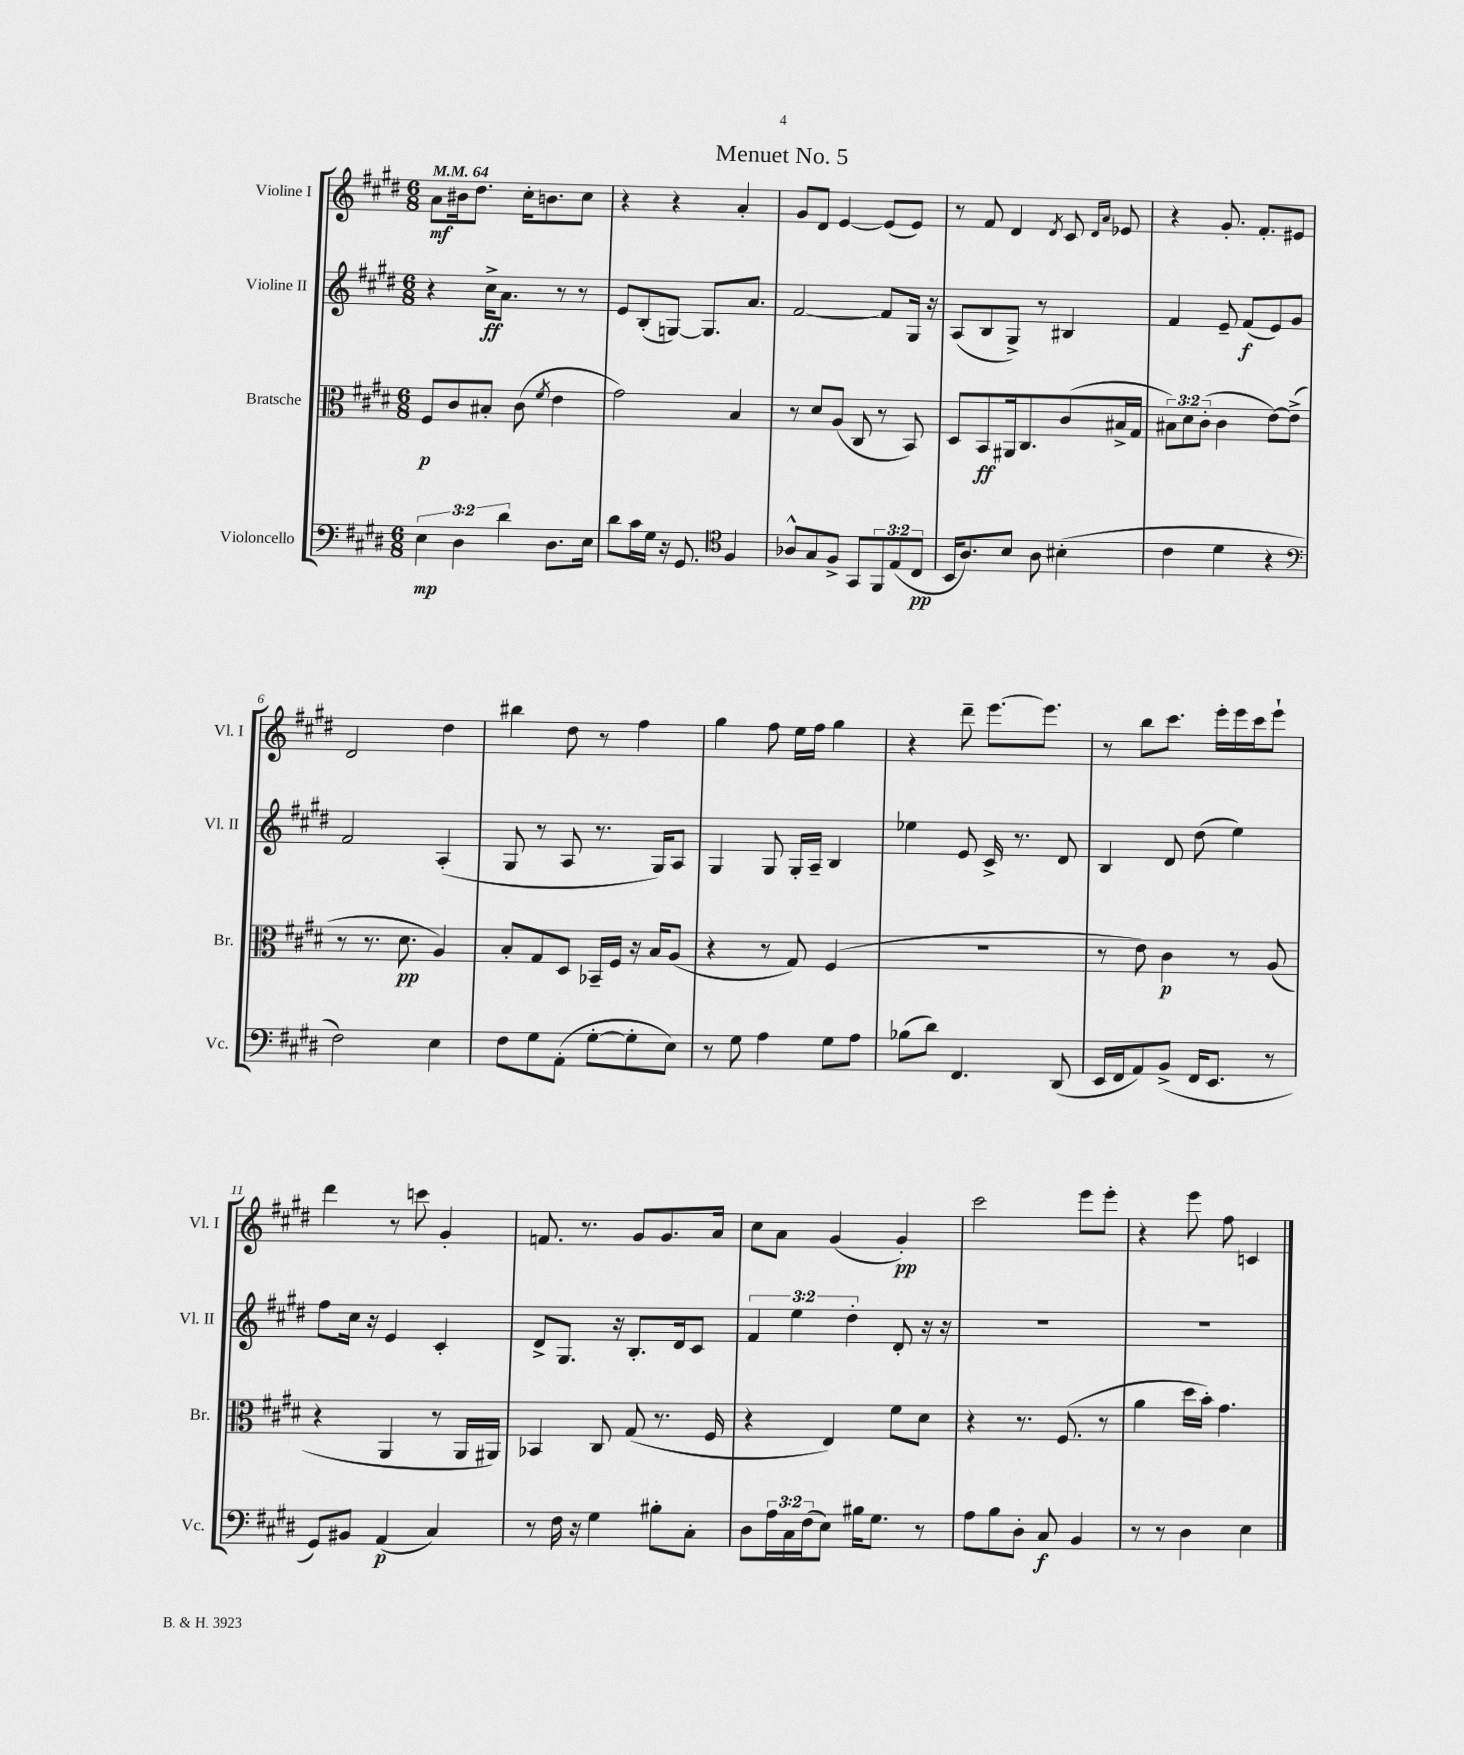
\header { title = "Menuet No. 5" }
<<
\new StaffGroup <<
\new Staff = "s0" \with { instrumentName = "Violine I" shortInstrumentName = "Vl. I" } {
    \clef treble \key e \major \numericTimeSignature \time 6/8 \tempo 4 = 64
    a'8\mf bis'16 dis''8. cis''16-. b'8. cis''8 |
    r4 r4 a'4-. |
    gis'8 dis'8 e'4~ e'8( e'8) |
    r8 fis'8 dis'4 \acciaccatura { dis'8 } cis'8 \grace { dis'16 a'16 } ees'8 |
    r4 gis'8.-. fis'8.-. eis'8 |
    dis'2 dis''4 |
    bis''4 dis''8 r8 fis''4 |
    gis''4 fis''8 e''16 fis''16 gis''4 |
    r4 dis'''8-- e'''8.~ e'''8. |
    r8 b''8 cis'''8. e'''16-. e'''16 cis'''16 e'''8-! |
    dis'''4 r8 c'''8 gis'4-. |
    f'8. r8. gis'8 gis'8. a'16 |
    cis''8 a'8 gis'4( gis'4-.\pp) |
    cis'''2 e'''8 e'''8-. |
    r4 e'''8 fis''8 c'4 \bar "|." |
}
\new Staff = "s1" \with { instrumentName = "Violine II" shortInstrumentName = "Vl. II" } {
    \clef treble \key e \major \numericTimeSignature \time 6/8 \override Staff.TupletNumber.text = #tuplet-number::calc-fraction-text
    r4 cis''16->\ff a'8. r8 r8 |
    e'8 b8-.( g8~) g8. a'8. |
    fis'2~ fis'8 gis16 r16 |
    a8( b8 gis8->) r8 bis4 |
    fis'4 e'8-- fis'8\f( e'8) gis'8 |
    fis'2 a4-.( |
    gis8 r8 a8 r8. gis16) a8 |
    gis4 gis8 gis16-. a16-- b4 |
    ees''4 e'8 cis'16-> r8. dis'8 |
    b4 dis'8 dis''8( e''4) |
    fis''8 cis''16 r16 e'4 cis'4-. |
    dis'8-> gis8. r16 b8.-. dis'16 cis'8 |
    \tuplet 3/2 { fis'4 e''4 dis''4-. } dis'8-. r16 r16 |
    R2. |
    R2. \bar "|." |
}
\new Staff = "s2" \with { instrumentName = "Bratsche" shortInstrumentName = "Br." } {
    \clef alto \key e \major \numericTimeSignature \time 6/8 \override Staff.TupletNumber.text = #tuplet-number::calc-fraction-text
    fis8\p cis'8 bis8-. cis'8( \acciaccatura { fis'8 } e'4 |
    gis'2) b4 |
    r8 dis'8 a8( cis8 r8 b,8) |
    dis8 b,8\ff ais,16 cis8. cis'8( bis16-> gis16 |
    \tuplet 3/2 { bis8) dis'8 cis'8-.( } cis'4 e'8~) e'8->( |
    r8 r8. dis'8.\pp a4) |
    b8-. gis8 dis8 bes,16-- fis16 r16 b16 a8( |
    r4 r8 gis8) fis4( |
    R2. |
    r8 e'8) cis'4\p r8 a8( |
    r4 a,4 r8 a,16 ais,16) |
    bes,4 cis8 gis8( r8. fis16 |
    r4 e4) fis'8 dis'8 |
    r4 r8. fis8.( r8 |
    a'4 dis''16 b'16-.) gis'4. \bar "|." |
}
\new Staff = "s3" \with { instrumentName = "Violoncello" shortInstrumentName = "Vc." } {
    \clef bass \key e \major \numericTimeSignature \time 6/8 \override Staff.TupletNumber.text = #tuplet-number::calc-fraction-text
    \tuplet 3/2 { e4\mp dis4 dis'4 } dis8. e16 |
    dis'8 cis'16 gis16 r16 gis,8. \clef tenor fis4 |
    aes8-^ gis8 fis8-> gis,8 \tuplet 3/2 { fis,8 e8( cis8\pp } |
    b,16 a8.) b8 a8 bis4-.( |
    cis'4 dis'4 r4 |
    \clef bass fis2) e4 |
    fis8 gis8 a,8-.( gis8~-. gis8-. e8) |
    r8 gis8 a4 gis8 a8 |
    bes8( dis'8) fis,4. dis,8( |
    e,16 fis,16 a,8) b,8->( fis,16 e,8. r8 |
    gis,8) bis,8 a,4\p( cis4) |
    r8 fis16 r16 gis4 bis8-. cis8-. |
    dis8 \tuplet 3/2 { a16 cis16 fis16( } e8) bis16 gis8. r8 |
    a8 b8 dis8-. cis8\f b,4 |
    r8 r8 dis4 e4 \bar "|." |
}
>>
>>
